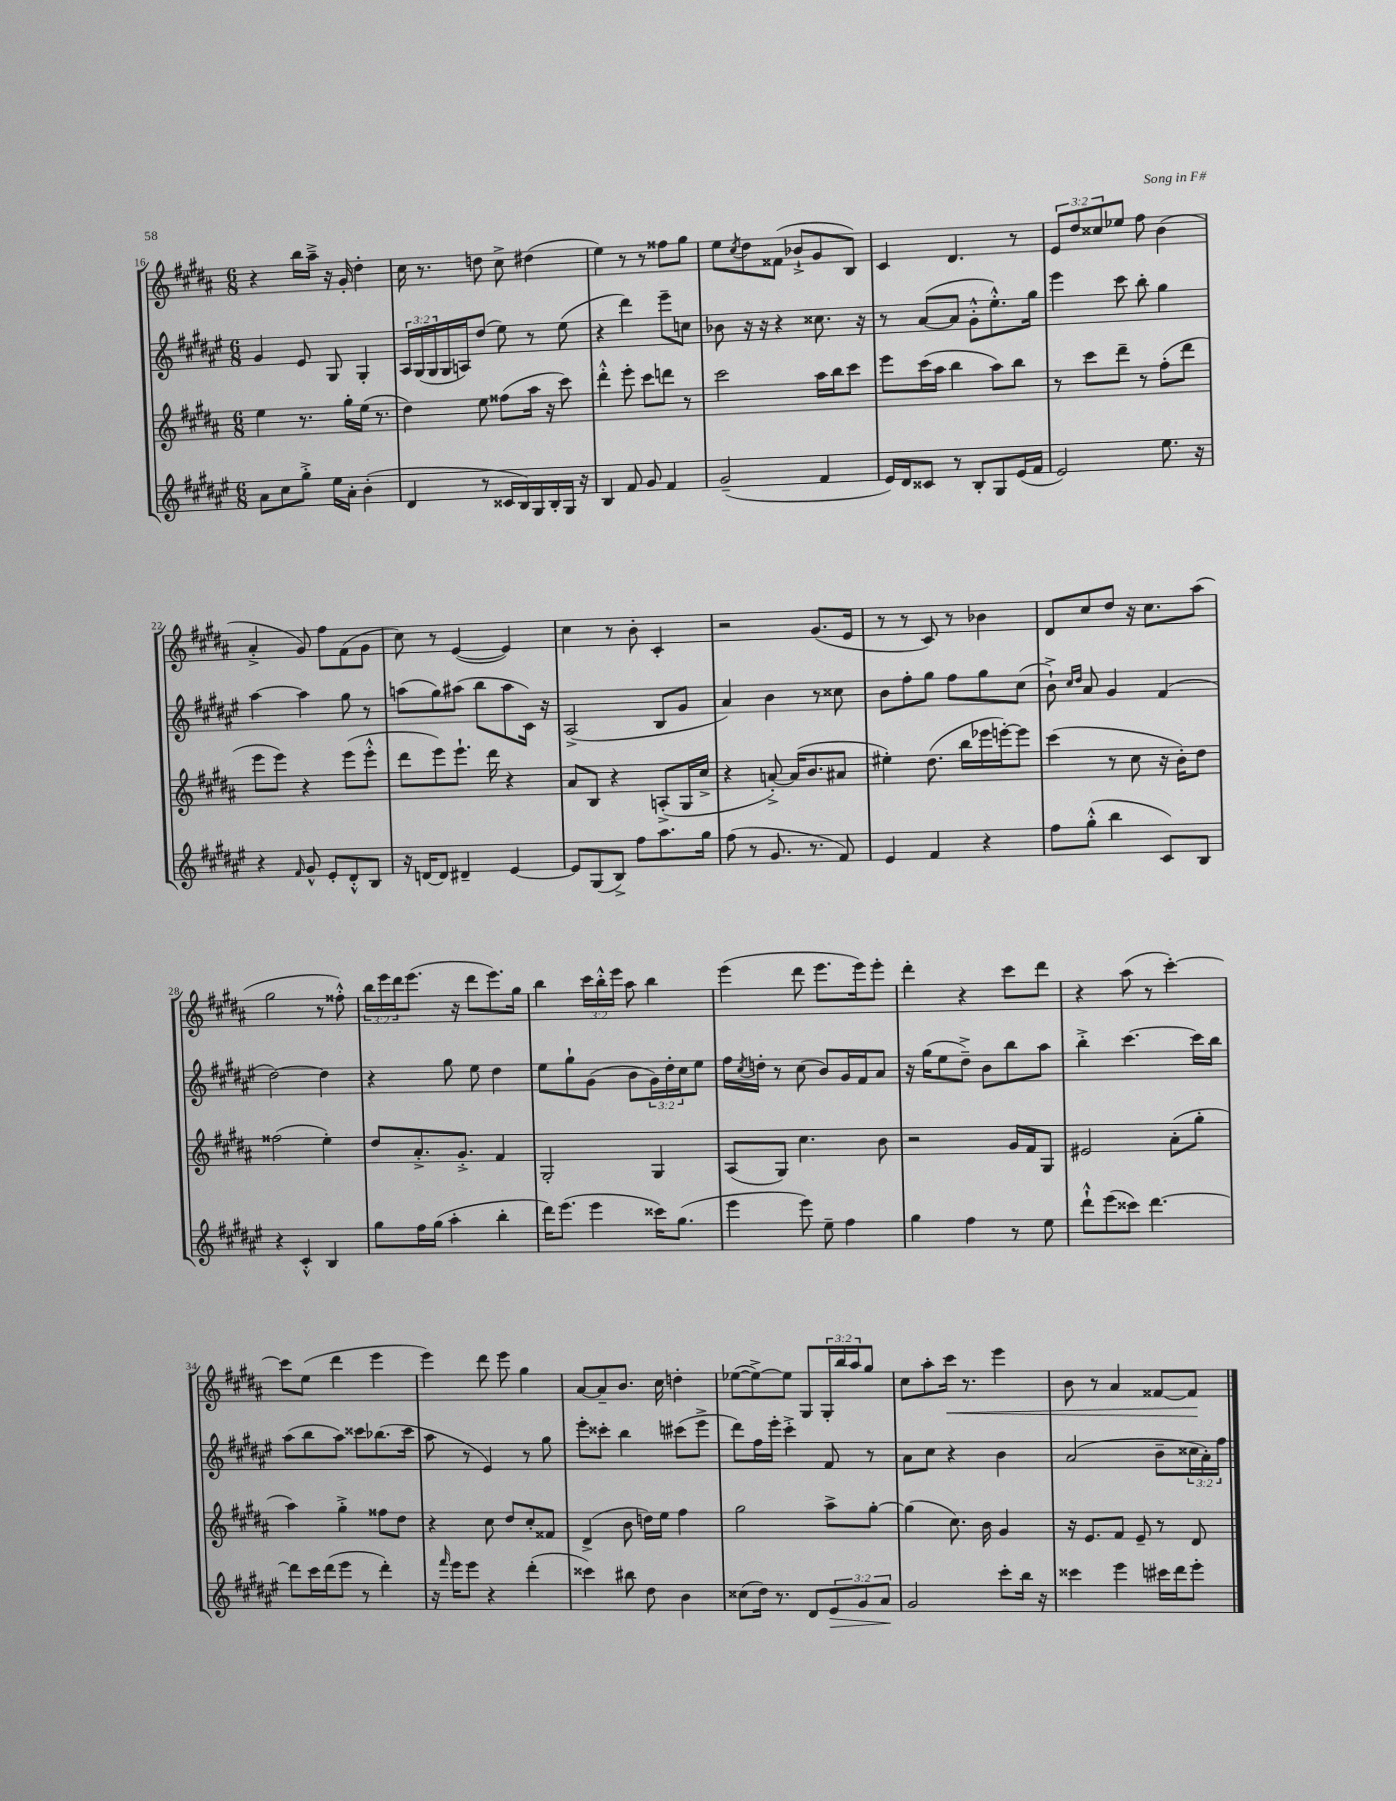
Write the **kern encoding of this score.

**kern	**dynam	**kern	**kern	**kern	**dynam
*part4	*part4	*part3	*part2	*part1	*part1
*staff4	*staff4	*staff3	*staff2	*staff1	*staff1
*clefG2	*	*clefG2	*clefG2	*clefG2	*
*k[f#c#g#d#a#e#]	*	*k[f#c#g#d#a#]	*k[f#c#g#d#a#e#]	*k[f#c#g#d#a#]	*
*M6/8	*	*M6/8	*M6/8	*M6/8	*
=16	=16	=16	=16	=16	=16
8a#\L	.	4ee\	4g#/	4r	.
8cc#\	.	.	.	.	.
8gg#'^\J	.	8.r	8e#/	16bb\LL	.
.	.	.	.	16aa#~^\JJ	.
16ee#\LL	.	.	8G#/	16r	.
16a#'\JJ	.	16gg#'\LL	.	16g#'/	.
(4b'\	.	(16ee\JJ	4G#'/	4dd#'\	.
.	.	8.r	.	.	.
=17	=17	=17	=17	=17	=17
4d#/	.	4dd#\)	24A#/LL	16cc#\	.
.	.	.	(24G#/	.	.
.	.	.	.	8.r	.
.	.	.	24G#/	.	.
.	.	.	16G#/	.	.
.	.	.	16An/J)	.	.
8r	.	8ee\	(8dd#/J	8ddn\	.
16c##X/LL	.	(8ff##X\L	8ee#\)	8cc#^\	.
16B/)	.	.	.	.	.
16G#/	.	16aa#\Jk	8r	(4dd#X\	.
16B'/	.	16r	.	.	.
16G#/JJ	.	8ccc#\)	(8ee#\	.	.
16r	.	.	.	.	.
=18	=18	=18	=18	=18	=18
4B/	.	4ddd#'^^\	4r	4ee\)	.
8f#/	.	8eee'\	4ddd#\)	8r	.
8g#/	.	8ccc#\L	.	8r	.
4f#/	.	8dddn\J	8eee#~\L	8ff##X\L	.
.	.	8r	8ccn\J	8gg#\J	.
=19	=19	=19	=19	=19	=19
(2g#~/	.	2ccc#\	8b-X\	8ee\L	.
.	.	.	.	8qcc#/	.
.	.	.	16r	8dd#\	.
.	.	.	16r	.	.
.	.	.	4r	(8f##X\J	.
.	.	.	.	8b-X`^/L	.
4f#/	.	16aa#\LL	8.cc##X\	8g#/	.
.	.	16bb\J	.	.	.
.	.	8ccc#\J	.	8B/J)	.
.	.	.	16r	.	.
=20	=20	=20	=20	=20	=20
16e#/LL)	.	8eee\L	8r	4c#/	.
16d#/J	.	.	.	.	.
8c##X/J	.	(16ccc#\L	([8a#/L	.	.
.	.	16aa#\JJ	.	.	.
8r	.	4bb\	8a#/J]	4.d#/	.
8B'/L	.	.	8g#'^^\L	.	.
8G#/	.	8aa#\L)	8.ee#'^^\)	.	.
(16e#/L	.	8bb\J	.	8r	.
16f#/JJ	.	.	16gg#\Jk	.	.
=21	=21	=21	=21	=21	=21
2e#/)	.	8r	4eee#\	12e/L	.
.	.	.	.	12dd#/	.
.	.	8ccc#\L	.	.	.
.	.	.	.	12cc##X/	.
.	.	8ddd#~\J	8ccc#\	8ee-X/J	.
.	.	8r	8bb'\	8ff#\	.
8.ee#\	.	(8ff#'\L	4gg#\	(4b\	.
.	.	8ddd#\J	.	.	.
16r	.	.	.	.	.
!!LO:LB:g=z
=22	=22	=22	=22	=22	=22
4r	.	8eee\L	[4aa#\	4a#'^/	.
.	.	8eee\J)	.	.	.
16qqf#/	.	.	.	.	.
8g#^^/	.	4r	4aa#\]	8g#/)	.
8e#'/L	.	.	.	8ff#\L	.
8d#'^^/	.	(8eee\L	8gg#\	(8f#\	.
8B/J	.	8eee'^^\J	8r	8g#\J	.
=23	=23	=23	=23	=23	=23
16r	.	8ddd#\L	(8aan\L	8cc#\)	.
[16dn/KL	.	.	.	.	.
8d/J]	.	8eee\)	8gg#\)	8r	.
4d#X~/	.	8.eee`\J	(8aa#X\J	([4e/	.
.	.	.	8bb\L	.	.
.	.	16ddd#\	.	.	.
[4e#/	.	4r	8aa#\	4e/])	.
.	.	.	16c#\Jk)	.	.
.	.	.	16r	.	.
=24	=24	=24	=24	=24	=24
8e#/L]	.	8a#/L	(2A#^/	4cc#\	.
(8G#/	.	8B/J	.	.	.
8B^/J)	.	4r	.	8r	.
8ff#\L	.	.	.	8b'\	.
8.aa#\	.	(8An'^/L	8B/L	4c#'/	.
.	.	16G#/L	8g#/J	.	.
16gg#\Jk	.	16cc#^/JJ	.	.	.
=25	=25	=25	=25	=25	=25
(8ff#\	.	4r	4a#/)	2r	.
8r	.	.	.	.	.
8.g#/	.	[8an'^/)	4b\	.	.
.	.	(16a/KL]	.	.	.
8.r	.	8.b/	.	.	.
.	.	.	8r	(8.g#/L	.
8f#/)	.	8a#X/J	8cc##X\	.	.
.	.	.	.	16e/Jk	.
=26	=26	=26	=26	=26	=26
4e#/	.	4ee#X'\)	8b\L	8r	.
.	.	.	8ff#'\	8r	.
4f#/	.	(8.dd#\	8gg#\J	8c#/)	.
.	.	.	8ff#\L	8r	.
.	.	16bb\LL	.	.	.
4r	.	16eee-X\	8gg#\	4b-X\	.
.	.	[16eeen'\J)	.	.	.
.	.	8eee\J]	(8cc#\J	.	.
=27	=27	=27	=27	=27	=27
8ff#\L	.	(4ccc#\	8b`^\)	8d#/L	.
.	.	.	16qqcc#/LL	.	.
.	.	.	16qqdd#/JJ	.	.
(8gg#'^^\J	.	.	8a#/	8cc#/	.
4bb\	.	8r	4g#/	8dd#/J	.
.	.	8cc#\	.	16r	.
.	.	.	.	8.cc#\L	.
8c#/L)	.	16r	(4f#/	.	.
.	.	16b'\KL)	.	.	.
8B/J	.	8dd#\J	.	(8aa#\J	.
!!LO:LB:g=z
=28	=28	=28	=28	=28	=28
4r	.	(2ff##X\	[2dd#\)	2gg#\	.
4c#'^^/	.	.	.	.	.
4B/	.	4ee'\)	4dd#\]	8r	.
.	.	.	.	8ff##X'^^\)	.
=29	=29	=29	=29	=29	=29
8gg#\L	.	8dd#/L	4r	24bb\LL	.
.	.	.	.	24eee\	.
.	.	.	.	24ddd#\J	.
16ff#\L	.	8.a#'^/	.	(8.eee\J	.
(16gg#\JJ	.	.	.	.	.
4aa#'\	.	.	8gg#\	.	.
.	.	8.g#'^/J	.	16r	.
.	.	.	8ee#\	8ddd#\L	.
4bb'\	.	4f#/	4dd#\	8.eee\)	.
.	.	.	.	16gg#\Jk	.
=30	=30	=30	=30	=30	=30
16ddd#\KL)	.	2G#'/	8ee#\L	4bb\	.
(8.eee#\J	.	.	.	.	.
.	.	.	8gg#`\	.	.
4eee#\	.	.	(8g#\J	24ccc#\LL	.
.	.	.	.	24bb'^^\	.
.	.	.	.	24eee\JJ	.
.	.	.	8b\L	8aa#\	.
16ccc##X\KL)	.	4G#/	24g#\L)	4bb\	.
.	.	.	24dd#'\	.	.
(8.gg#\J	.	.	.	.	.
.	.	.	24cc#\J	.	.
.	.	.	8ee#\J	.	.
=31	=31	=31	=31	=31	=31
4eee#\	.	(8A#/L	16ff#\LL	(4eee\	.
.	.	.	8qcc#/	.	.
.	.	.	16ddn'\JJ	.	.
.	.	8G#/J)	8r	.	.
8eee#\)	.	4.cc#\	(8cc#\	8ddd#\	.
8ee#~\	.	.	8b/L)	8.eee\L	.
4ff#\	.	.	16g#/L	.	.
.	.	.	16f#/J	16eee\k)	.
.	.	8b\	8a#/J	8eee'\J	.
=32	=32	=32	=32	=32	=32
4gg#\	.	2r	16r	4ddd#'\	.
.	.	.	(16gg#\KL	.	.
.	.	.	8ee#\	.	.
4ff#\	.	.	8dd#~^\J)	4r	.
.	.	.	8b\L	.	.
8r	.	16g#/LL	8bb\	8ccc#\L	.
.	.	16f#/J	.	.	.
8ee#\	.	8G#/J	8aa#\J	8ddd#\J	.
=33	=33	=33	=33	=33	=33
8ddd#`^^\L	.	2e#X/	4bb'^\	4r	.
(8eee#\	.	.	.	.	.
8ccc##X\J)	.	.	[4.ccc#\	(8aa#\	.
[4.ddd#\	.	.	.	8r	.
.	.	(8a#'\L	.	[4ccc#'\)	.
.	.	8gg#'\J	16ccc#\LL]	.	.
.	.	.	16bb\JJ	.	.
!!LO:LB:g=z
=34	=34	=34	=34	=34	=34
8ddd#\L]	.	4aa#\)	(8aa#\L	8ccc#\L]	.
16ccc#\L	.	.	8bb\	(8ee\J	.
(16ddd#\J	.	.	.	.	.
8eee#\J	.	4gg#'^\	8aa#\J)	4ddd#\	.
8r	.	.	8ccc##X\L	.	.
4ddd#'\)	.	8ff##X\L	(8.bb-X\	4eee\	.
.	.	8dd#\J	.	.	.
.	.	.	16ccc##\Jk	.	.
=35	=35	=35	=35	=35	=35
16r	.	4r	8aa#\	4eee\)	.
16qqfff#/	.	.	.	.	.
16eee#\KL	.	.	.	.	.
8eee#\J	.	.	8r	.	.
4r	.	8cc#\	4e#/)	8ddd#\	.
.	.	8dd#/L	.	8eee\	.
(4ddd#'\	.	8cc#'/	8r	4gg#\	.
.	.	8f##X/J	8gg#\	.	.
=36	=36	=36	=36	=36	=36
4ccc##X\)	.	(4d#^/	8eee#'\L	[8a#/L	.
.	.	.	8ccc##X'\J	8a#~/]	.
8bb#X\	.	8b\	4bb\	8.b/J	.
8dd#\	.	16ddn\LL)	.	.	.
.	.	16ee\JJ	.	16cc#\	.
4b\	.	4ff#\	(8ccc#X\L	4ddn'\	.
.	.	.	8eee#^\J	.	.
=37	=37	=37	=37	=37	=37
(8cc##X\L	.	2gg#\	8ddd#\L)	([8ee-X\L	.
16dd#\Jk)	.	.	16ff#\L	8ee-^\_)	.
8.r	.	.	16eee#'\JJ	.	.
.	.	.	4ccc#'^\	8ee-\J]	.
8d#/L	.	.	.	8G#/L	.
!	!LO:HP:b	!	!	!	!
12e#/	>	8aa#^\L	8f#/	24G#'/L	.
.	.	.	.	24bb/	.
12g#/	.	.	.	24aa#/J	.
.	.	[8gg#'\J	8r	8gg#/J	.
12a#/J	.	.	.	.	.
.	]	.	.	.	.
=38	=38	=38	=38	=38	=38
2g#/	.	(4gg#\]	8a#\L	8cc#\L	.
.	.	.	8cc#\J	8aa#'\	.
!	!	!	!	!	!LO:HP:b
.	.	8.cc#\)	4r	16ccc#\Jk	<
.	.	.	.	8.r	.
.	.	16b\	.	.	.
8ccc#'\L	.	4g#/	4b\	4eee\	.
16bb\Jk	.	.	.	.	.
16r	.	.	.	.	.
=39	=39	=39	=39	=39	=39
4ccc##X\	.	16r	(2a#/	8b\	.
.	.	8.e/L	.	.	.
.	.	.	.	8r	.
4eee#\	.	8f#/J	.	4a#/	.
.	.	8e~/	.	.	.
16ccc#X\LL	.	8r	8b~\L	[8f##X/L	.
16ddd#\J	.	.	.	.	.
8eee#'\J	.	8d#/	24cc##X\L	8f##/J]	.
.	.	.	24a#'\)	.	.
.	.	.	24ff#\JJ	.	.
.	.	.	.	.	[
==	==	==	==	==	==
*-	*-	*-	*-	*-	*-
